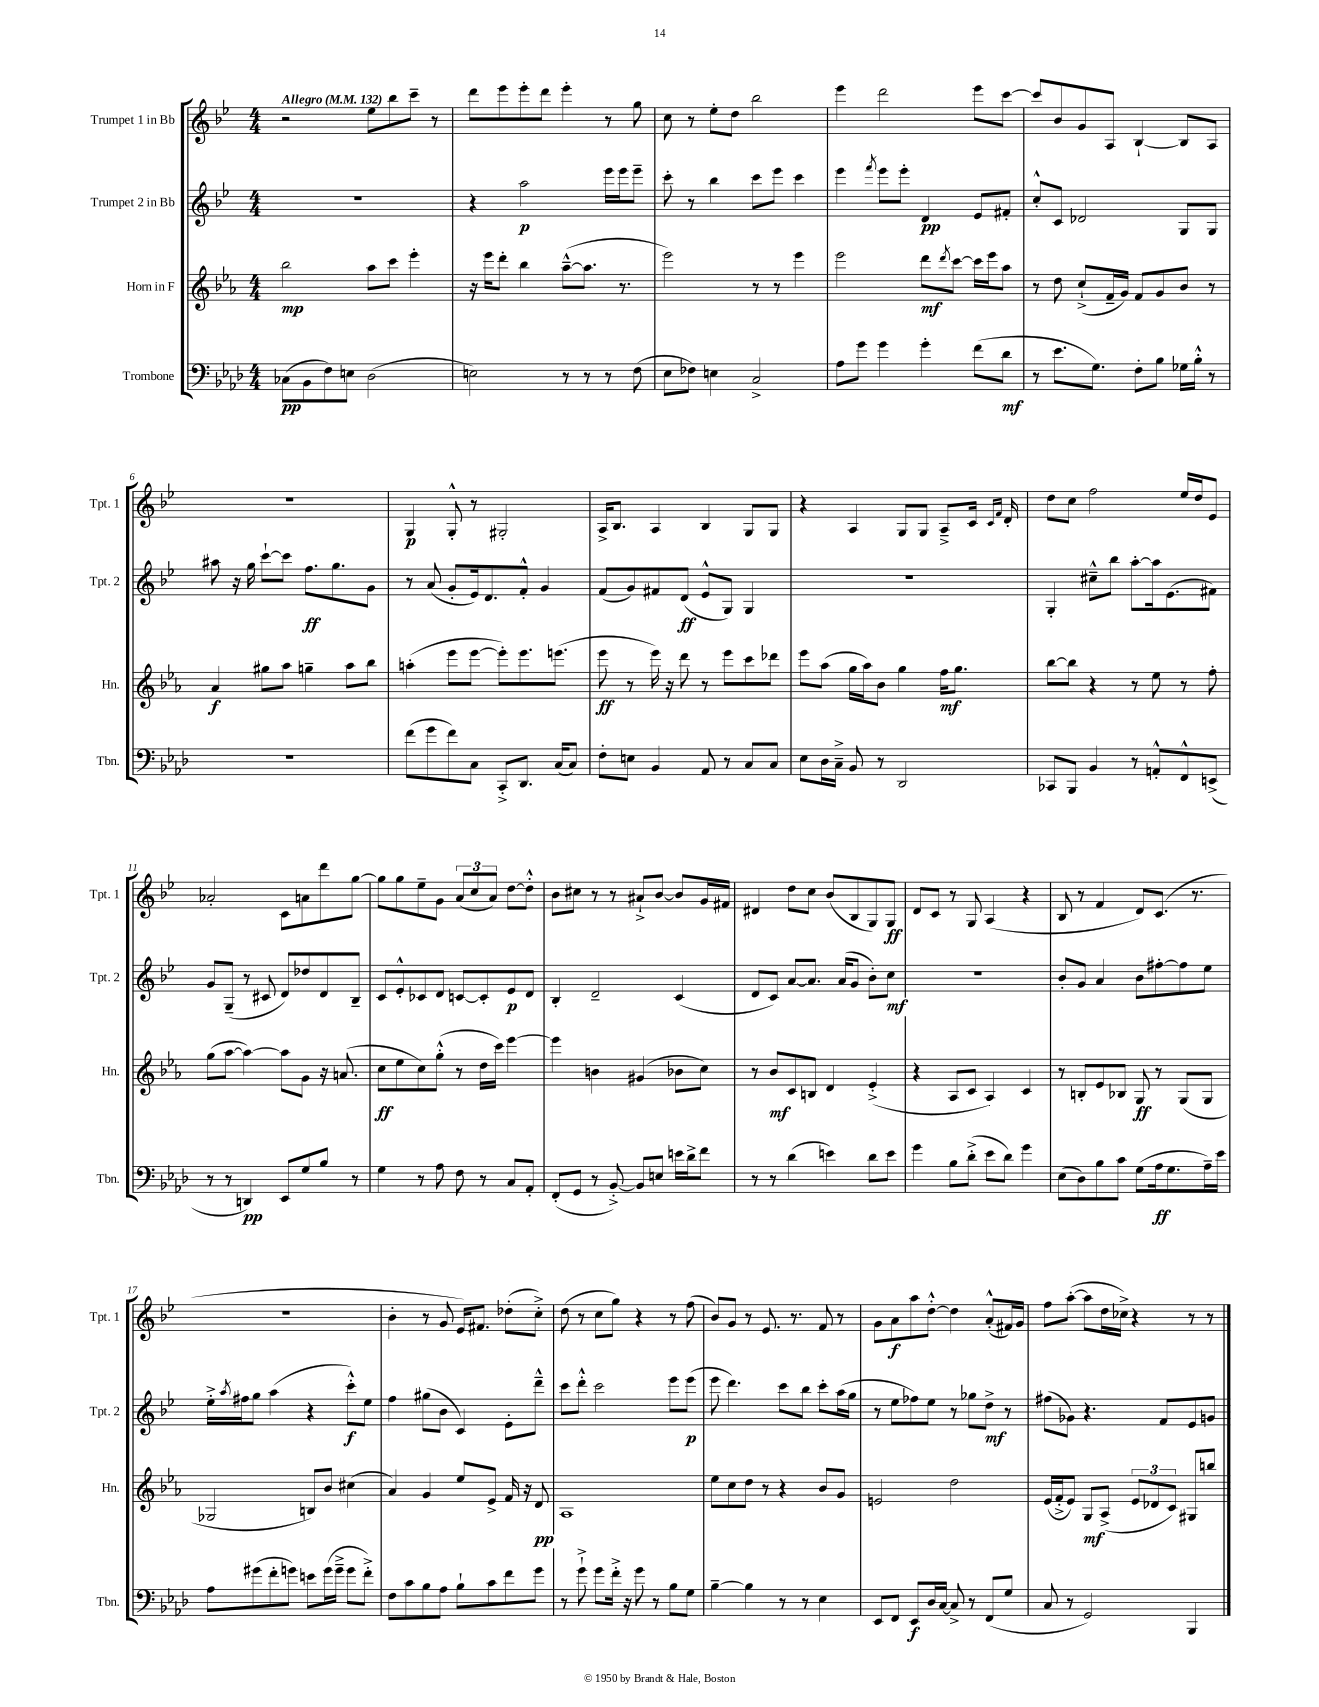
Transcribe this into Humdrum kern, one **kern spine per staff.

**kern	**dynam	**kern	**dynam	**kern	**dynam	**kern	**dynam
*part4	*part4	*part3	*part3	*part2	*part2	*part1	*part1
*staff4	*staff4	*staff3	*staff3	*staff2	*staff2	*staff1	*staff1
*I"Trombone	*	*I"Horn in F	*	*I"Trumpet 2 in Bb	*	*I"Trumpet 1 in Bb	*
*I'Tbn.	*	*I'Hn.	*	*I'Tpt. 2	*	*I'Tpt. 1	*
*clefF4	*	*clefG2	*	*clefG2	*	*clefG2	*
*k[b-e-a-d-]	*	*k[b-e-a-]	*	*k[b-e-]	*	*k[b-e-]	*
*M4/4	*	*M4/4	*	*M4/4	*	*M4/4	*
*MM132	*	*MM132	*	*MM132	*	*MM132	*
=1	=1	=1	=1	=1	=1	=1	=1
!	!	!	!	!	!	!LO:TX:a:B:t=Allegro	!
(8C-X\L	pp	2bb-\	mp	1r	.	2r	.
8BB-\	.	.	.	.	.	.	.
8F\)	.	.	.	.	.	.	.
8En\J	.	.	.	.	.	.	.
(2D-\	.	8aa-\L	.	.	.	8ee-\L	.
.	.	8ccc\J	.	.	.	8bb-\	.
.	.	4eee-'\	.	.	.	8ccc~\J	.
.	.	.	.	.	.	8r	.
=2	=2	=2	=2	=2	=2	=2	=2
2En\)	.	16r	.	4r	.	8ddd\L	.
.	.	16eee-\KL	.	.	.	.	.
.	.	8ddd'\J	.	.	.	8eee-\	.
.	.	4bb-\	.	2aa\	p	8eee-'\	.
.	.	.	.	.	.	8ddd\J	.
8r	.	([8aa-~^^\L	.	.	.	4eee-'\	.
8r	.	8.aa-\J]	.	.	.	.	.
8r	.	.	.	16eee-\LL	.	8r	.
.	.	8.r	.	16eee-\J	.	.	.
(8F\	.	.	.	8eee-~\J	.	8gg\	.
=3	=3	=3	=3	=3	=3	=3	=3
8E-\L	.	2eee-\)	.	8ccc'\	.	8cc\	.
8F-X\J)	.	.	.	8r	.	8r	.
4En\	.	.	.	4bb-\	.	8ee-'\L	.
.	.	.	.	.	.	8dd\J	.
2C^/	.	8r	.	8ccc\L	.	2bb-\	.
.	.	8r	.	8eee-\J	.	.	.
.	.	4eee-\	.	4ccc\	.	.	.
=4	=4	=4	=4	=4	=4	=4	=4
8A-\L	.	2eee-\	.	4eee-\	.	4eee-\	.
8g\J	.	.	.	.	.	.	.
.	.	.	.	8qfff/	.	.	.
4g\	.	.	.	8eee-\L	.	2ddd\	.
.	.	.	.	8eee-'\J	.	.	.
4g'\	.	8ddd\L	mf	4d/	pp	.	.
.	.	8qddd/	.	.	.	.	.
.	.	[8ccc\J	.	.	.	.	.
(8f\L	.	16ccc\LL]	.	8e-/L	.	8eee-\L	.
.	.	16eee-\J	.	.	.	.	.
8d-\J	mf	8aa-\J	.	8f#X'/J	.	[8ccc\J	.
=5	=5	=5	=5	=5	=5	=5	=5
8r	.	8r	.	8cc'^^/L	.	8ccc/L]	.
8.e-\L	.	8dd\	.	8c/J	.	8b-/	.
.	.	(8cc`^/L	.	2d-X/	.	8g/	.
8.G\J)	.	.	.	.	.	.	.
.	.	16f~/L	.	.	.	8A/J	.
.	.	16g/JJ)	.	.	.	.	.
8F'\L	.	8f/L	.	.	.	[4B-`/	.
8B-\J	.	8g/	.	.	.	.	.
16G-X\LL	.	8b-/J	.	8G/L	.	8B-/L]	.
16B-'^^\JJ	.	.	.	.	.	.	.
8r	.	8r	.	8G/J	.	8A/J	.
!!LO:LB:g=z
=6	=6	=6	=6	=6	=6	=6	=6
1r	.	4a-/	f	8aa#X\	.	1r	.
.	.	.	.	16r	.	.	.
.	.	.	.	16gg\	.	.	.
.	.	8gg#X\L	.	[8ccc`\L	.	.	.
.	.	8aa-\J	.	8ccc\J]	.	.	.
.	.	4ggn~\	.	8.ff\L	ff	.	.
.	.	.	.	8.gg\	.	.	.
.	.	8aa-\L	.	.	.	.	.
.	.	8bb-\J	.	8g\J	.	.	.
=7	=7	=7	=7	=7	=7	=7	=7
(8f\L	.	(4aan'\	.	8r	.	4G/	p
8g\	.	.	.	(8a/	.	.	.
8f\)	.	8eee-\L	.	8g'/L	.	8G'^^/	.
8C\J	.	[8eee-\J	.	16e-/k)	.	8r	.
.	.	.	.	8.d/	.	.	.
8CC'^/L	.	8eee-'\L])	.	.	.	2G#X'/	.
8.DD-/J	.	8.eee-\	.	8f'^^/J	.	.	.
.	.	.	.	4g/	.	.	.
(16C/KL	.	(8.eeen\J	.	.	.	.	.
8C/J)	.	.	.	.	.	.	.
=8	=8	=8	=8	=8	=8	=8	=8
8F'\L	.	8eee-\	ff	(8f/L	.	16A^/KL	.
.	.	.	.	.	.	8.B-/J	.
8En\J	.	8r	.	8g/)	.	.	.
4BB-/	.	16eee-\)	.	8f#X/	.	4A/	.
.	.	16r	.	.	.	.	.
.	.	8ddd\	.	(8d/J	ff	.	.
8AA-/	.	8r	.	8e-^^/L	.	4B-/	.
8r	.	8eee-\L	.	8G/J)	.	.	.
8C/L	.	8ccc\	.	4G/	.	8G/L	.
8C/J	.	8ddd-X\J	.	.	.	8G/J	.
=9	=9	=9	=9	=9	=9	=9	=9
8E-\L	.	8eee-\L	.	1r	.	4r	.
16D-\L	.	(8aa-\J	.	.	.	.	.
16C~^\JJ	.	.	.	.	.	.	.
8BB-/	.	16gg\LL	.	.	.	4A/	.
.	.	16aa-\J)	.	.	.	.	.
8r	.	8b-\J	.	.	.	.	.
2DD-/	.	4gg\	.	.	.	8G/L	.
.	.	.	.	.	.	8G/J	.
.	.	16ff\KL	mf	.	.	8A~^/L	.
.	.	8.gg\J	.	.	.	.	.
.	.	.	.	.	.	16c/Jk	.
.	.	.	.	.	.	16qqc/LL	.
.	.	.	.	.	.	16qqf/JJ	.
.	.	.	.	.	.	16d'/	.
=10	=10	=10	=10	=10	=10	=10	=10
8CC-X/L	.	[8bb-\L	.	4G'/	.	8dd\L	.
8BBB-/J	.	8bb-\J]	.	.	.	8cc\J	.
4BB-/	.	4r	.	8cc#X~^^\L	.	2ff\	.
.	.	.	.	8bb-\J	.	.	.
8r	.	8r	.	[8aa'\L	.	.	.
8AAn'^^/L	.	8ee-\	.	16aa\k]	.	.	.
.	.	.	.	(8.e-\	.	.	.
8FF^^/	.	8r	.	.	.	16ee-/LL	.
.	.	.	.	.	.	16dd/J	.
(8EEn^/J	.	8ff'\	.	8f#X\J)	.	8e-/J	.
!!LO:LB:g=z
=11	=11	=11	=11	=11	=11	=11	=11
8r	.	(8gg\L	.	8g/L	.	2a-X'/	.
8r	.	[8aa-\J	.	(8G~/J	.	.	.
4DDn/)	pp	4aa-\_)	.	8r	.	.	.
.	.	.	.	8c#X/	.	.	.
8EE-/L	.	8aa-\L]	.	8d/L)	.	8c\L	.
8G/	.	8g\J	.	8dd-X/	.	8an\	.
8B-/J	.	16r	.	8d/	.	8ddd\	.
.	.	(8.an/	.	.	.	.	.
8r	.	.	.	8B-~/J	.	[8gg\J	.
=12	=12	=12	=12	=12	=12	=12	=12
4G\	.	8cc\L	ff	8c/L	.	8gg\L]	.
.	.	8ee-\	.	8e-'^^/	.	8gg\	.
8r	.	8cc\)	.	8c-X/	.	8ee-~\	.
8A-\	.	(8gg'^^\J	.	8d/J	.	8g\J	.
8F\	.	8r	.	[8cn/L	.	(12a/L	.
.	.	.	.	.	.	12cc/	.
8r	.	16dd\LL	.	8c'/]	.	.	.
.	.	.	.	.	.	12a/J)	.
.	.	16ccc\JJ)	.	.	.	.	.
8C/L	.	[4eee-\	.	8e-/	p	[8dd\L	.
8AA-'/J	.	.	.	8d/J	.	8dd'^^\J]	.
=13	=13	=13	=13	=13	=13	=13	=13
(8FF'/L	.	4eee-\]	.	4B-'/	.	8b-\L	.
8GG/J	.	.	.	.	.	8cc#X\J	.
8r	.	4bn\	.	2d~/	.	8r	.
[8BB-'^/)	.	.	.	.	.	8r	.
8BB-/L]	.	(4g#X/	.	.	.	8a#X`^/L	.
8En/J	.	.	.	.	.	[8b-/J	.
16en\LL	.	8b-X\L	.	(4c/	.	8b-/L]	.
16d-^\J	.	.	.	.	.	.	.
8f\J	.	8cc\J)	.	.	.	16g/L	.
.	.	.	.	.	.	16f#X/JJ	.
=14	=14	=14	=14	=14	=14	=14	=14
8r	.	8r	.	8d/L	.	4d#X/	.
8r	.	8b-/L	mf	8c/J)	.	.	.
(4d-\	.	8c/	.	[8a/L	.	8dd\L	.
.	.	8Bn/J	.	8.a/J]	.	8cc\J	.
4en\)	.	4d/	.	.	.	(8b-/L	.
.	.	.	.	(16a/KL	.	.	.
.	.	.	.	8g/J	.	8B-/	.
8d-\L	.	(4e-'^/	.	8b-'\L)	.	8G/)	.
8e\J	.	.	.	8cc\J	mf	8G/J	ff
=15	=15	=15	=15	=15	=15	=15	=15
4g\	.	4r	.	1r	.	8d/L	.
.	.	.	.	.	.	8c/J	.
8B-\L	.	8A-/L	.	.	.	8r	.
(8d-'^\J	.	8c/J	.	.	.	8G/	.
8e-\L	.	4A-/)	.	.	.	(4A/	.
8d-\J)	.	.	.	.	.	.	.
4g\	.	4c/	.	.	.	4r	.
=16	=16	=16	=16	=16	=16	=16	=16
(8E-\L	.	8r	.	8b-'/L	.	8B-/	.
8D-\)	.	8Bn'/L	.	8g/J	.	8r	.
8B-\	.	8e-/	.	4a/	.	4f/	.
8c\J	.	8B-X/J	.	.	.	.	.
(8G\L	.	8G/	ff	8b-\L	.	8d/L)	.
16A-\k	ff	8r	.	[8ff#X'\	.	(8.c/J	.
8.G\	.	.	.	.	.	.	.
.	.	(8G/L	.	8ff#\]	.	.	.
.	.	.	.	.	.	8.r	.
16A-~\L)	.	8G/J	.	8ee-\J	.	.	.
16e-\JJ	.	.	.	.	.	.	.
!!LO:LB:g=z
=17	=17	=17	=17	=17	=17	=17	=17
8A-\L	.	2G-X/	.	16ee-'^\LL	.	1r	.
.	.	.	.	8qaa/	.	.	.
.	.	.	.	16ff#X\J	.	.	.
(8g#X\	.	.	.	8gg\J	.	.	.
8f'\	.	.	.	(4aa\	.	.	.
8gn\J)	.	.	.	.	.	.	.
8en\L	.	8Bn/L)	.	4r	.	.	.
(16g\L	.	8b-/J	.	.	.	.	.
16g~^\JJ	.	.	.	.	.	.	.
8g\L	.	(4cc#X\	.	8ccc'^^\L)	f	.	.
8f'^\J)	.	.	.	8ee-\J	.	.	.
=18	=18	=18	=18	=18	=18	=18	=18
8F\L	.	4a-/)	.	4ff\	.	4b-'\	.
8c\	.	.	.	.	.	.	.
8B-\	.	4g/	.	(8gg#X\L	.	8r	.
8A-\J	.	.	.	8b-\J	.	8g/	.
8B-`\L	.	8ee-/L	.	4c/)	.	16e-/KL)	.
.	.	.	.	.	.	8.f#X/J	.
8c\	.	8e-^/J	.	.	.	.	.
8f\	.	16f/	.	8e-'\L	.	(8dd-X'\L	.
.	.	16r	.	.	.	.	.
8g\J	.	8d/	pp	8ddd~^^\J	.	8cc'^\J)	.
=19	=19	=19	=19	=19	=19	=19	=19
8r	.	1A-	.	8ccc\L	.	(8dd\	.
8g`^\	.	.	.	8ddd'^^\J	.	8r	.
8g\L	.	.	.	2ccc\	.	8cc\L	.
16f'^\Jk	.	.	.	.	.	8gg\J)	.
16r	.	.	.	.	.	.	.
8g\	.	.	.	.	.	4r	.
8r	.	.	.	.	.	.	.
8B-\L	.	.	.	8eee-\L	.	8r	.
8G\J	.	.	.	(8eee-\J	p	(8ff\	.
=20	=20	=20	=20	=20	=20	=20	=20
[4B-~\	.	8ee-\L	.	8eee-\	.	8b-/L)	.
.	.	8cc\	.	4.ddd\)	.	8g/J	.
4B-\]	.	8dd\J	.	.	.	8r	.
.	.	8r	.	.	.	8.e-/	.
8r	.	4r	.	8ccc\L	.	.	.
.	.	.	.	.	.	8.r	.
8r	.	.	.	8bb-\J	.	.	.
4E-\	.	8b-/L	.	8ccc'\L	.	8f/	.
.	.	8g/J	.	(16aa\L	.	8r	.
.	.	.	.	16gg\JJ	.	.	.
=21	=21	=21	=21	=21	=21	=21	=21
8EE-/L	.	2en/	.	8r	.	8g\L	.
8FF/J	.	.	.	8ee-\L	.	8a\	f
8EE-/L	f	.	.	8ff-X\)	.	8aa\	.
16D-/L	.	.	.	8ee-\J	.	[8dd'^^\J	.
[16C/JJ	.	.	.	.	.	.	.
8C^/]	.	2dd\	.	8r	.	4dd\]	.
8r	.	.	.	8gg-X\L	.	.	.
(8FF/L	.	.	.	8dd^\J	mf	(8a'^^/L	.
8G/J	.	.	.	8r	.	16f#X/L)	.
.	.	.	.	.	.	16g/JJ	.
=22	=22	=22	=22	=22	=22	=22	=22
8C/	.	(16e-/LL	.	(8ff#X\L	.	8ff\L	.
.	.	16f'^/J	.	.	.	.	.
8r	.	8e-/J)	.	8g-X\J)	.	([8aa'\J	.
2GG/)	.	8G/L	mf	4.r	.	8aa\L]	.
.	.	(8A-^/J	.	.	.	16dd\L	.
.	.	.	.	.	.	16cc-X^\JJ)	.
.	.	12e-/L	.	.	.	4r	.
.	.	12d-X/	.	.	.	.	.
.	.	.	.	8f/L	.	.	.
.	.	12c/J)	.	.	.	.	.
4BBB-/	.	8G#X/L	.	8e-/	.	8r	.
.	.	8bbn/J	.	8gn/J	.	8r	.
==	==	==	==	==	==	==	==
*-	*-	*-	*-	*-	*-	*-	*-
